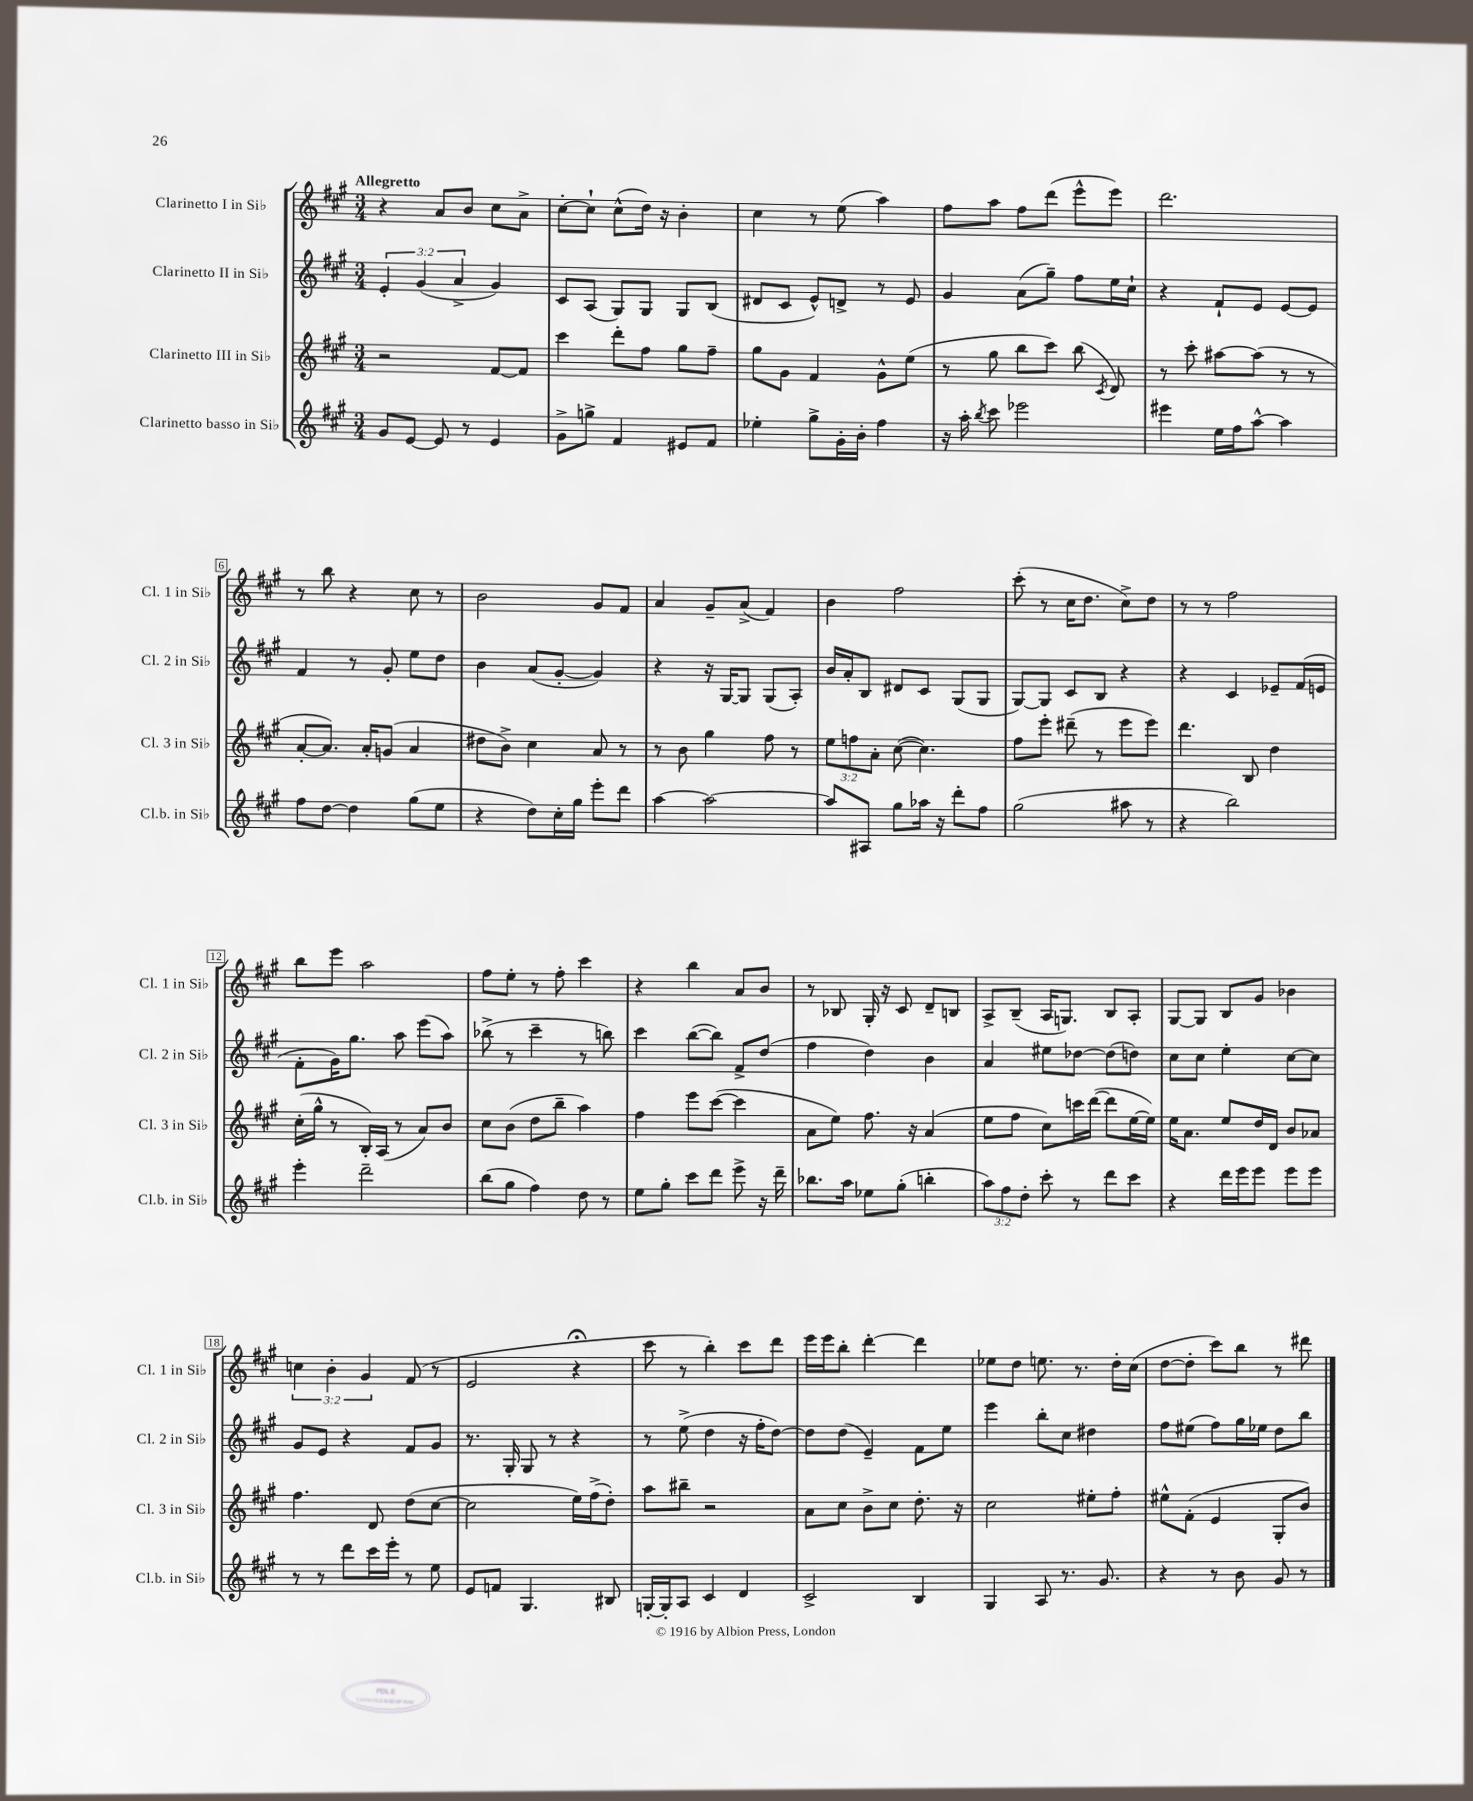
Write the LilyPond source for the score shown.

<<
\new StaffGroup <<
\new Staff = "s0" \with { instrumentName = "Clarinetto I in Sib" shortInstrumentName = "Cl. 1 in Sib" } {
    \clef treble \key a \major \numericTimeSignature \time 3/4 \override Staff.TupletNumber.text = #tuplet-number::calc-fraction-text \tempo "Allegretto"
    \autoBeamOff r4 a'8[ b'8] cis''8[ a'8]-> |
    cis''8[~-. cis''8]-! cis''8[-^( d''16]) r16 b'4-. |
    cis''4 r8 e''8( a''4) |
    fis''8[ a''8] fis''8[ d'''8]( e'''8[-^ e'''8]) |
    d'''2. |
    r8 b''8 r4 cis''8 r8 |
    b'2 gis'8[ fis'8] |
    a'4 gis'8[-- a'8]->( fis'4) |
    b'4 fis''2 |
    cis'''8-.( r8 cis''16[ d''8.] cis''8[->) d''8] |
    r8 r8 fis''2 |
    b''8[ e'''8] a''2 |
    fis''8[ e''8]-. r8 fis''8-. cis'''4 |
    r4 b''4 a'8[ b'8] |
    r8 bes8 gis16-. r16 cis'8 d'8[-- b8] |
    a8[-> b8]--( a16[ g8.]) b8[ a8]-. |
    gis8[~ gis8] b8[ gis'8] bes'4 |
    \tuplet 3/2 { c''4 b'4-. gis'4 } fis'8( r8 |
    e'2 r4\fermata |
    cis'''8 r8 b''4-.) cis'''8[ d'''8] |
    e'''16[ e'''16 b''8]-. d'''4~-. d'''4 |
    ees''8[ d''8] e''8. r8. d''16[-. cis''16]( |
    d''8[~ d''8]-. cis'''8[) b''8] r8 dis'''8 \bar "|." |
}
\new Staff = "s1" \with { instrumentName = "Clarinetto II in Sib" shortInstrumentName = "Cl. 2 in Sib" } {
    \clef treble \key a \major \numericTimeSignature \time 3/4 \override Staff.TupletNumber.text = #tuplet-number::calc-fraction-text
    \autoBeamOff \tuplet 3/2 { e'4-. gis'4( a'4-> } gis'4) |
    cis'8[ a8]( gis8[) gis8] gis8[ b8]( |
    dis'8[ cis'8] e'8[-^) d'8]-> r8 e'8 |
    gis'4 a'8[( gis''8]--) fis''8[ e''16 cis''16]-! |
    r4 fis'8[-! e'8] e'8[~ e'8] |
    fis'4 r8 gis'8-. e''8[ d''8] |
    b'4 a'8[( gis'8]~-. gis'4) |
    r4 r16 gis16[~ gis8] gis8[( a8]-.) |
    b'16[ a'16-. b8] dis'8[ cis'8] gis8[( gis8] |
    gis8[~) gis8] cis'8[ b8] r4 |
    r4 cis'4 ees'8[-- fis'16( e'16] |
    fis'8[-. gis'16) gis''8.] a''8 e'''8[( a''8]) |
    bes''8->( r8 cis'''4-- r8 b''8) |
    cis'''4 b''8[~( b''8]) fis'8[-> d''8]( |
    fis''4 d''4) b'4 |
    a'4 eis''8[ des''8]~ des''8[( d''8]) |
    cis''8[ cis''8] e''4-. cis''8[~ cis''8] |
    gis'8[ e'8] r4 fis'8[ gis'8] |
    r8. gis16-. gis8 r8 r4 |
    r8 e''8->( d''4 r16 fis''16[-. d''8]~) |
    d''8[ d''8]( e'4--) fis'8[ e''8] |
    e'''4 b''8[-. cis''8] dis''4 |
    fis''8[ eis''8]( fis''8[) gis''16 ees''16] d''8[ b''8] \bar "|." |
}
\new Staff = "s2" \with { instrumentName = "Clarinetto III in Sib" shortInstrumentName = "Cl. 3 in Sib" } {
    \clef treble \key a \major \numericTimeSignature \time 3/4 \override Staff.TupletNumber.text = #tuplet-number::calc-fraction-text
    \autoBeamOff r2 fis'8[~ fis'8] |
    cis'''4 d'''8[-. fis''8] gis''8[ fis''8]-- |
    gis''8[ gis'8] fis'4 gis'8[-^ e''8]( |
    r8 gis''8 b''8[ cis'''8]) b''8( \acciaccatura { cis'8 } d'8) |
    r8 cis'''8-. ais''8[~ ais''8]( r8 r8 |
    a'8[~-. a'8.]) a'16[-. g'8]( a'4 |
    dis''8[ b'8]->) cis''4 a'8 r8 |
    r8 b'8 gis''4 fis''8 r8 |
    \tuplet 3/2 { e''8[ f''8 a'8]-. } cis''8~( cis''4.) |
    fis''8[ e'''8]-. dis'''8--( r8 e'''8[ e'''8]) |
    d'''4. b8 d''4 |
    cis''16[-.( gis''16]-^ r8 b16[-.) a16]( r8 a'8[) b'8] |
    cis''8[ b'8]( d''8[ b''8]-- a''4) |
    fis''4 e'''8[ cis'''8]~( cis'''4 |
    a'8[ e''8]) fis''8. r16 a'4( |
    e''8[ fis''8] cis''8[) c'''16 d'''16]~( d'''8[ e''16~ e''16]) |
    e''16[ a'8.] e''8[ d''16 d'16] b'8[ aes'8] |
    fis''4. d'8 d''8[( cis''8]~ |
    cis''2 e''16[) fis''16->( d''8]-.) |
    a''8[ bis''8]-- r2 |
    a'8[ cis''8] b'8[-> cis''8] d''8.-. r16 |
    cis''2 eis''8[-. fis''8]-. |
    eis''8[-^ fis'8]-.( e'4 gis8[-. b'8]) \bar "|." |
}
\new Staff = "s3" \with { instrumentName = "Clarinetto basso in Sib" shortInstrumentName = "Cl.b. in Sib" } {
    \clef treble \key a \major \numericTimeSignature \time 3/4 \override Staff.TupletNumber.text = #tuplet-number::calc-fraction-text
    \autoBeamOff gis'8[ e'8]~ e'8 r8 e'4 |
    gis'8[-> g''8]-> fis'4 eis'8[ fis'8] |
    ees''4-. gis''8[-> gis'16-. b'16]-. fis''4 |
    r16 a''16-. \acciaccatura { b''8 } cis'''8 ees'''2 |
    eis'''4 e''16[ fis''16 a''8]~-^ a''4 |
    fis''8[ d''8]~ d''4 gis''8[( e''8] |
    r4 d''8[) cis''16-. gis''16] e'''8[-. d'''8] |
    a''4~ a''2~ |
    a''8[ ais8] gis''8[ aes''16] r16 d'''8[-. fis''8] |
    gis''2( ais''8 r8 |
    r4 b''2) |
    e'''4-. d'''2-- |
    b''8[( gis''8] fis''4) d''8 r8 |
    e''8[ gis''8]-. cis'''8[ d'''8] e'''8-> r16 d'''16-- |
    bes''8.[ a''16] ees''8[ gis''8]-.( b''4-. |
    \tuplet 3/2 { a''8[) fis''8 d''8]-. } cis'''8-. r8 d'''8[ cis'''8] |
    r4 d'''16[ e'''16 e'''8] e'''8[ e'''8] |
    r8 r8 d'''8[ cis'''16 e'''16]-. r8 e''8 |
    e'8[ f'8] gis4. bis8 |
    g16[~-. g16-. a8] cis'4 d'4 |
    cis'2-> b4 |
    gis4 a8 r8. gis'8. |
    r4 r8 b'8 gis'8 r8 \bar "|." |
}
>>
>>
\layout { \context { \Score \override BarNumber.stencil = #(make-stencil-boxer 0.1 0.3 ly:text-interface::print) } }
